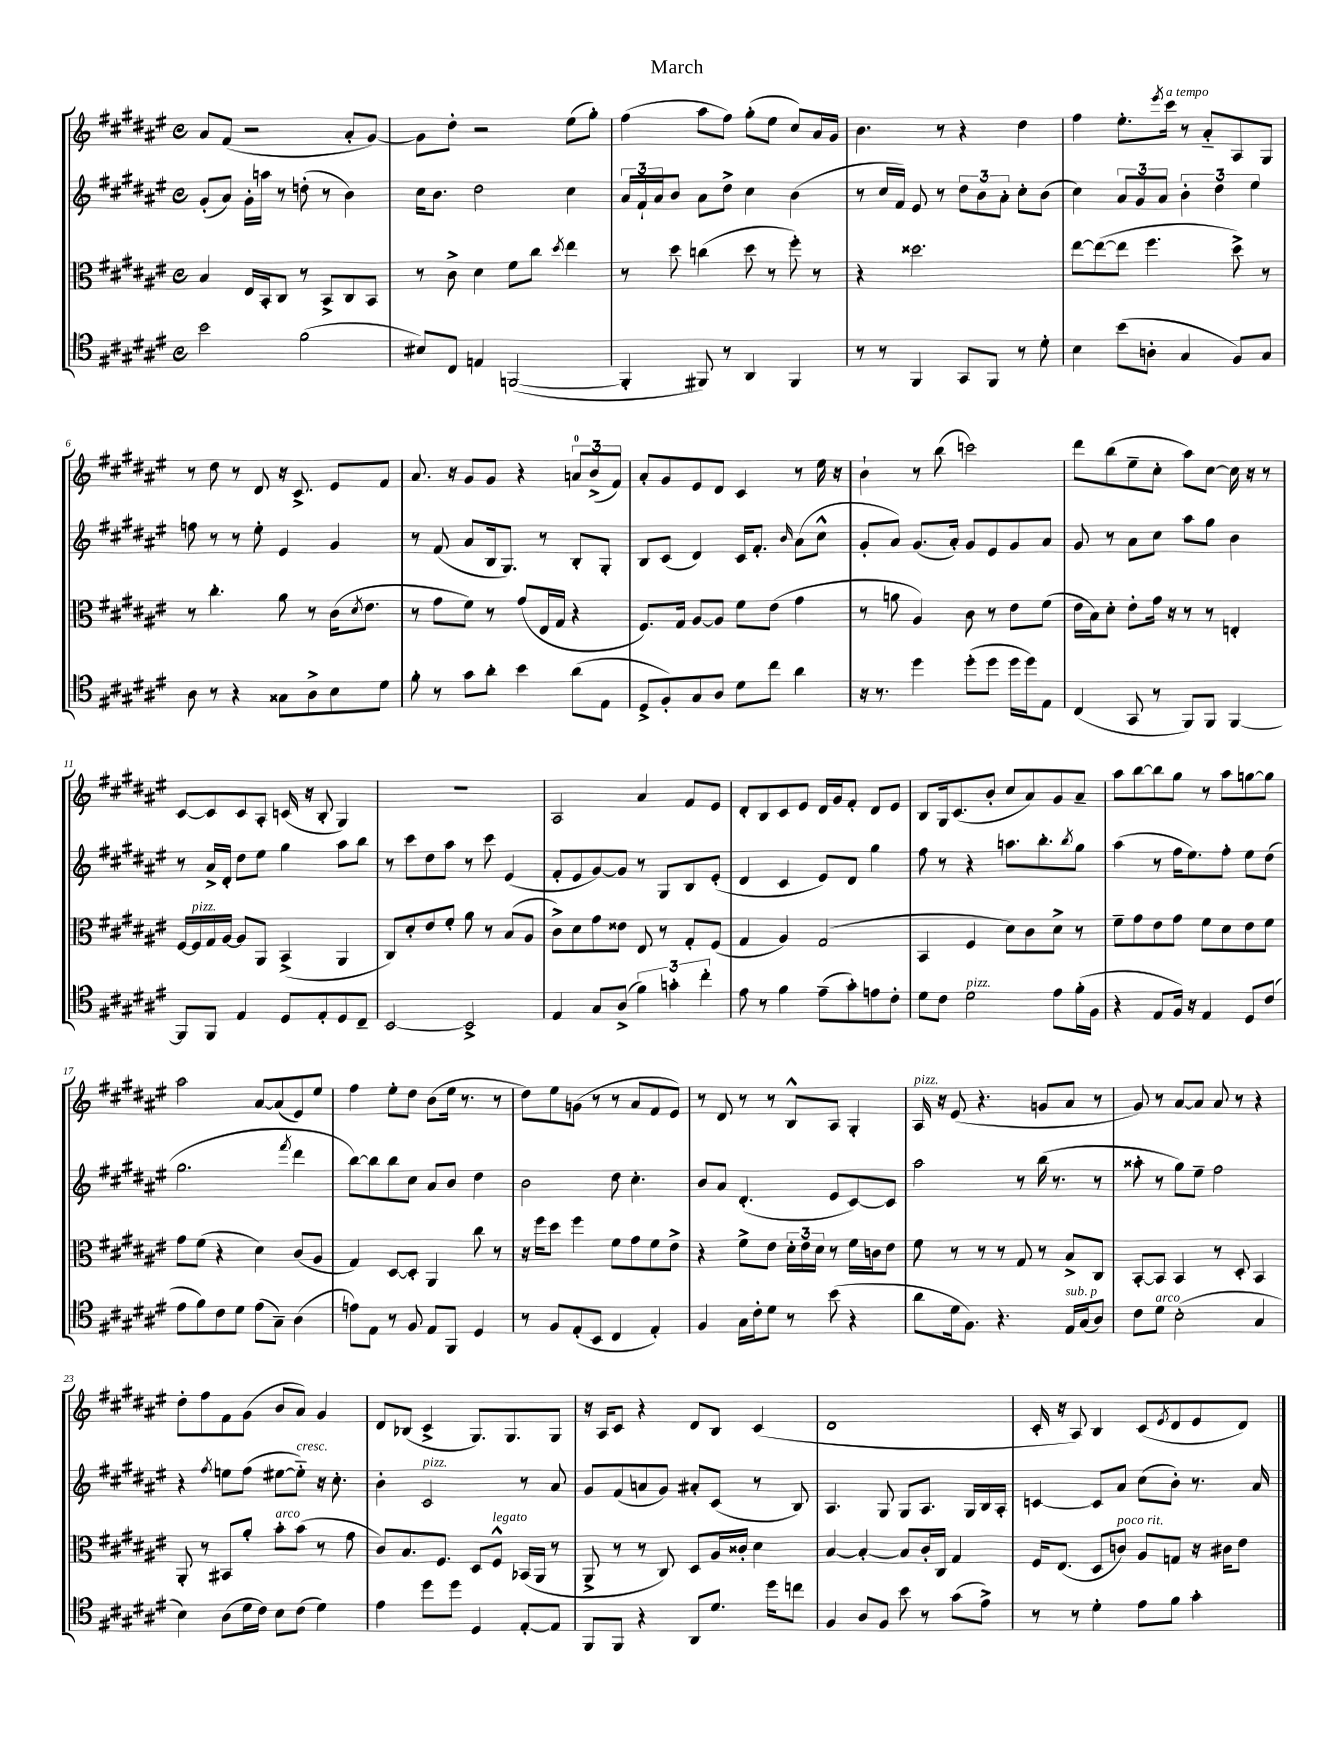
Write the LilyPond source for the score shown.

\header { title = "March" }
<<
\new StaffGroup <<
\new Staff = "s0" {
    \clef treble \key fis \major \defaultTimeSignature \time 4/4
    ais'8 fis'8( r2 ais'8-. gis'8~) |
    gis'8 dis''8-. r2 eis''8( gis''8-.) |
    fis''4( ais''8 fis''8) gis''8-.( eis''8 cis''8) ais'16 gis'16 |
    b'4. r8 r4 dis''4 |
    fis''4 eis''8.-. \acciaccatura { eis'''8 } cis'''16^\markup { \italic "a tempo" } r8 ais'8-_ ais8 gis8 |
    r8 dis''8 r8 dis'8 r16 cis'8.-> eis'8 fis'8 |
    ais'8. r16 gis'8 gis'8 r4 \tuplet 3/2 { a'8-0 b'8->( fis'8) } |
    ais'8-. gis'8 eis'8 dis'8 cis'4 r8 eis''16 r16 |
    b'4-! r8 b''8( c'''2) |
    dis'''8 b''8( eis''8-- cis''8-. ais''8) cis''8~ cis''16 r16 r8 |
    cis'8~ cis'8 cis'8 ais8-. c'16( r16 b8-. gis4) |
    R1 |
    ais2 ais'4 fis'8 eis'8 |
    dis'8-. b8 cis'8 eis'8 dis'16 gis'16 fis'8-. dis'8 eis'8 |
    b8 gis16 cis'8.( b'8-. cis''8 ais'8) gis'8 ais'8-- |
    ais''8 b''8~ b''8 gis''8 r8 ais''8 g''8~ g''8 |
    ais''2 ais'8~ ais'8( eis'8) eis''8 |
    fis''4 eis''8-. dis''8 b'8( eis''16 r8. r8 |
    dis''8) eis''8 g'8( r8 r8 ais'8 fis'8 eis'8) |
    r8 dis'8 r8 r8 b8-^ ais8 gis4-. |
    ais16^\markup { \italic "pizz." } r16 eis'8( r4. g'8 ais'8 r8 |
    gis'8) r8 ais'8~ ais'8 ais'8 r8 r4 |
    dis''8-. fis''8 fis'8 gis'8( b'8 ais'8) gis'4 |
    dis'8 bes8( cis'4-> gis8.) gis8. gis8 |
    r16 ais16 cis'8 r4 dis'8 b8 cis'4( |
    dis'1 |
    cis'16-. r16 ais8) b4 cis'8( \acciaccatura { eis'8 } dis'8 eis'8 dis'8) \bar "|." |
}
\new Staff = "s1" {
    \clef treble \key fis \major \defaultTimeSignature \time 4/4
    gis'8-.( ais'8) gis'16-. a''16 r8 d''8-.( r8 b'4) |
    cis''16 b'8. dis''2 cis''4 |
    \tuplet 3/2 { ais'16 fis'16-! ais'16 } b'8 ais'8 dis''8-> cis''4 b'4( |
    r8 cis''16 fis'16) eis'8 r8 \tuplet 3/2 { dis''8 b'8 ais'8-. } cis''8-. b'8( |
    cis''4) \tuplet 3/2 { ais'8 gis'8 ais'8 } \tuplet 3/2 { b'4-. dis''4 eis''4 } |
    f''8 r8 r8 eis''8-. eis'4 gis'4 |
    r8 fis'8( ais'8 b16 gis8.) r8 b8-. gis8-. |
    b8 cis'8( dis'4) cis'16 fis'8.-. \grace { b'16 } ais'8( cis''8-^ |
    gis'8-. ais'8) gis'8.( ais'16-.) gis'8 eis'8 gis'8 ais'8 |
    gis'8 r8 ais'8 cis''8 ais''8 gis''8 b'4 |
    r8 ais'16-> dis'16-. dis''8 eis''8 gis''4 ais''8 b''8 |
    r8 cis'''8 dis''8 ais''8 r8 cis'''8 eis'4( |
    fis'8-. eis'8 gis'8~) gis'8 r8 gis8 b8 eis'8-.( |
    dis'4 cis'4 eis'8) dis'8 gis''4 |
    fis''8 r8 r4 a''8. b''8.-. \acciaccatura { b''8 } gis''8 |
    ais''4( r8 fis''16 eis''8.) fis''8-. eis''8 dis''8( |
    gis''2. \acciaccatura { fis'''8 } dis'''4 |
    b''8~) b''8 b''8 cis''8 ais'8 b'8 dis''4 |
    b'2 dis''8 cis''4.-. |
    b'8 ais'8 dis'4.-.( eis'8 cis'8~) cis'8 |
    ais''2 r8 b''16( r8. r8 |
    aisis''8-. r8 gis''8) eis''8-- fis''2 |
    r4 \acciaccatura { fis''8 } e''8 fis''8( eis''8~ eis''8-_^\markup { \italic "cresc." }) r16 cis''8.-. |
    b'4-. cis'2^\markup { \italic "pizz." } r8 ais'8 |
    gis'8 fis'8( a'8 gis'8) ais'8-. cis'8( r8 b8) |
    ais4. gis8 gis8 ais8. gis16 b16 ais16-. |
    c'4~ c'8 ais'8 cis''8( b'8-.) r8. ais'16 \bar "|." |
}
\new Staff = "s2" {
    \clef alto \key fis \major \defaultTimeSignature \time 4/4
    b4 eis16 b,16-. cis8 r8 b,8-> cis8 b,8 |
    r8 cis'8-> dis'4 fis'8 cis''8 \acciaccatura { dis''8 } eis''4 |
    r8 dis''8 c''4( dis''8 r8 fis''8-.) r8 |
    r4 disis''2. |
    eis''8~ eis''8~( eis''8 fis''4. dis''8->) r8 |
    r8 cis''4.-. ais'8 r8 cis'16( \acciaccatura { dis'8 } eis'8. |
    r8 gis'8 fis'8) r8 gis'8( eis16 gis16 r4 |
    fis8.) gis16 ais8~ ais8 fis'8 eis'8( gis'4 |
    r8 a'8 ais4) cis'8 r8 eis'8 fis'8( |
    eis'16 b16) dis'8-. eis'8-. gis'16 r16 r8 r8 e4-. |
    fis16~ fis16^\markup { \italic "pizz." } gis16 ais16~ ais8 ais,8 b,4->( ais,4 |
    cis8) dis'8-. eis'8 fis'8-. ais'8 r8 b8( ais8 |
    cis'8->) dis'8 gis'8 eisis'8 eis8 r8 gis8-. fis8( |
    gis4 ais4) gis2( |
    b,4 fis4 dis'8) cis'8 dis'8-> r8 |
    fis'8-- gis'8 eis'8 gis'8 fis'8 dis'8 eis'8 fis'8 |
    gis'8 fis'8( r4 dis'4) cis'8( ais8 |
    gis4) dis8~ dis8-. ais,4 cis''8 r8 |
    r16 fis''16 dis''8 fis''4 fis'8 gis'8 fis'8 eis'8-> |
    r4 fis'8-> eis'8 \tuplet 3/2 { dis'16-. eis'16 dis'16 } r8 fis'16 c'16 eis'8 |
    fis'8 r8 r8 r8 gis8 r8 b8-> cis8 |
    b,8~-. b,8 b,4 r8 dis8-. b,4 |
    ais,8-. r8 bis,8 ais'8-. b'8-.^\markup { \italic "arco" } b'8( r8 gis'8 |
    cis'8) b8. fis8. dis8 fis8-^^\markup { \italic "legato" } bes,16( ais,16 r8 |
    ais,8-> r8 r8 cis8) dis8 ais16 cisis'16-. dis'4 |
    b4~ b4~-. b8 cis'16-. cis16 gis4 |
    fis16 eis8.( dis8 c'8^\markup { \italic "poco rit." }) ais8 g8 r16 cis'16 eis'8 \bar "|." |
}
\new Staff = "s3" {
    \clef tenor \key fis \major \defaultTimeSignature \time 4/4
    b'2 fis'2( |
    bis8) cis8 e4 f,2~( |
    f,4-. fis,8) r8 ais,4 fis,4 |
    r8 r8 fis,4 gis,8 fis,8 r8 dis'8-. |
    b4 b'8( a8-. gis4 fis8) gis8 |
    ais8 r8 r4 gisis8 ais8-> b8 dis'8 |
    fis'8-. r8 gis'8 ais'8-. b'4 ais'8( eis8 |
    dis8-> fis8-.) gis8 ais8 dis'8 cis''8 ais'4 |
    r16 r8. dis''4 dis''8-.( dis''8 dis''16 dis''16) eis8 |
    cis4( gis,8 r8 fis,8) fis,8 fis,4~ |
    fis,8 fis,8 eis4 dis8 eis8-. dis8 cis8-- |
    b,2~ b,2-> |
    eis4 gis8 ais8->( \tuplet 3/2 { fis'4) g'4-. cis''4-. } |
    eis'8 r8 fis'4 eis'8--( gis'8-.) e'8 cis'8-. |
    dis'8 cis'8 dis'2^\markup { \italic "pizz." } eis'8 fis'16-.( fis16 |
    r4 eis8 fis16) r16 eis4 dis8 cis'8( |
    eis'8 fis'8) cis'8 dis'8 eis'8( gis8--) ais4( |
    e'8) eis8 r8 fis8 eis8 fis,8 dis4 |
    r8 fis8 eis8-.( b,8 cis4 eis4-.) |
    fis4 gis16 cis'16-. dis'8 r8 b'8( r4 |
    ais'8 dis'16 fis8.) r4. eis16^\markup { \italic "sub. p" } gis16( ais8) |
    cis'8 dis'8^\markup { \italic "arco" } b2-.( gis4 |
    b4) ais8( dis'16 cis'16) b8 cis'8( dis'4) |
    eis'4 dis''8 dis''8 dis4 eis8~-. eis8 |
    fis,8 fis,8 r4 ais,8 dis'8. dis''16 c''8 |
    fis4 ais8 fis8 b'8 r8 gis'8( eis'8->) |
    r8 r8 dis'4-. eis'8 fis'8 gis'4-. \bar "|." |
}
>>
>>
